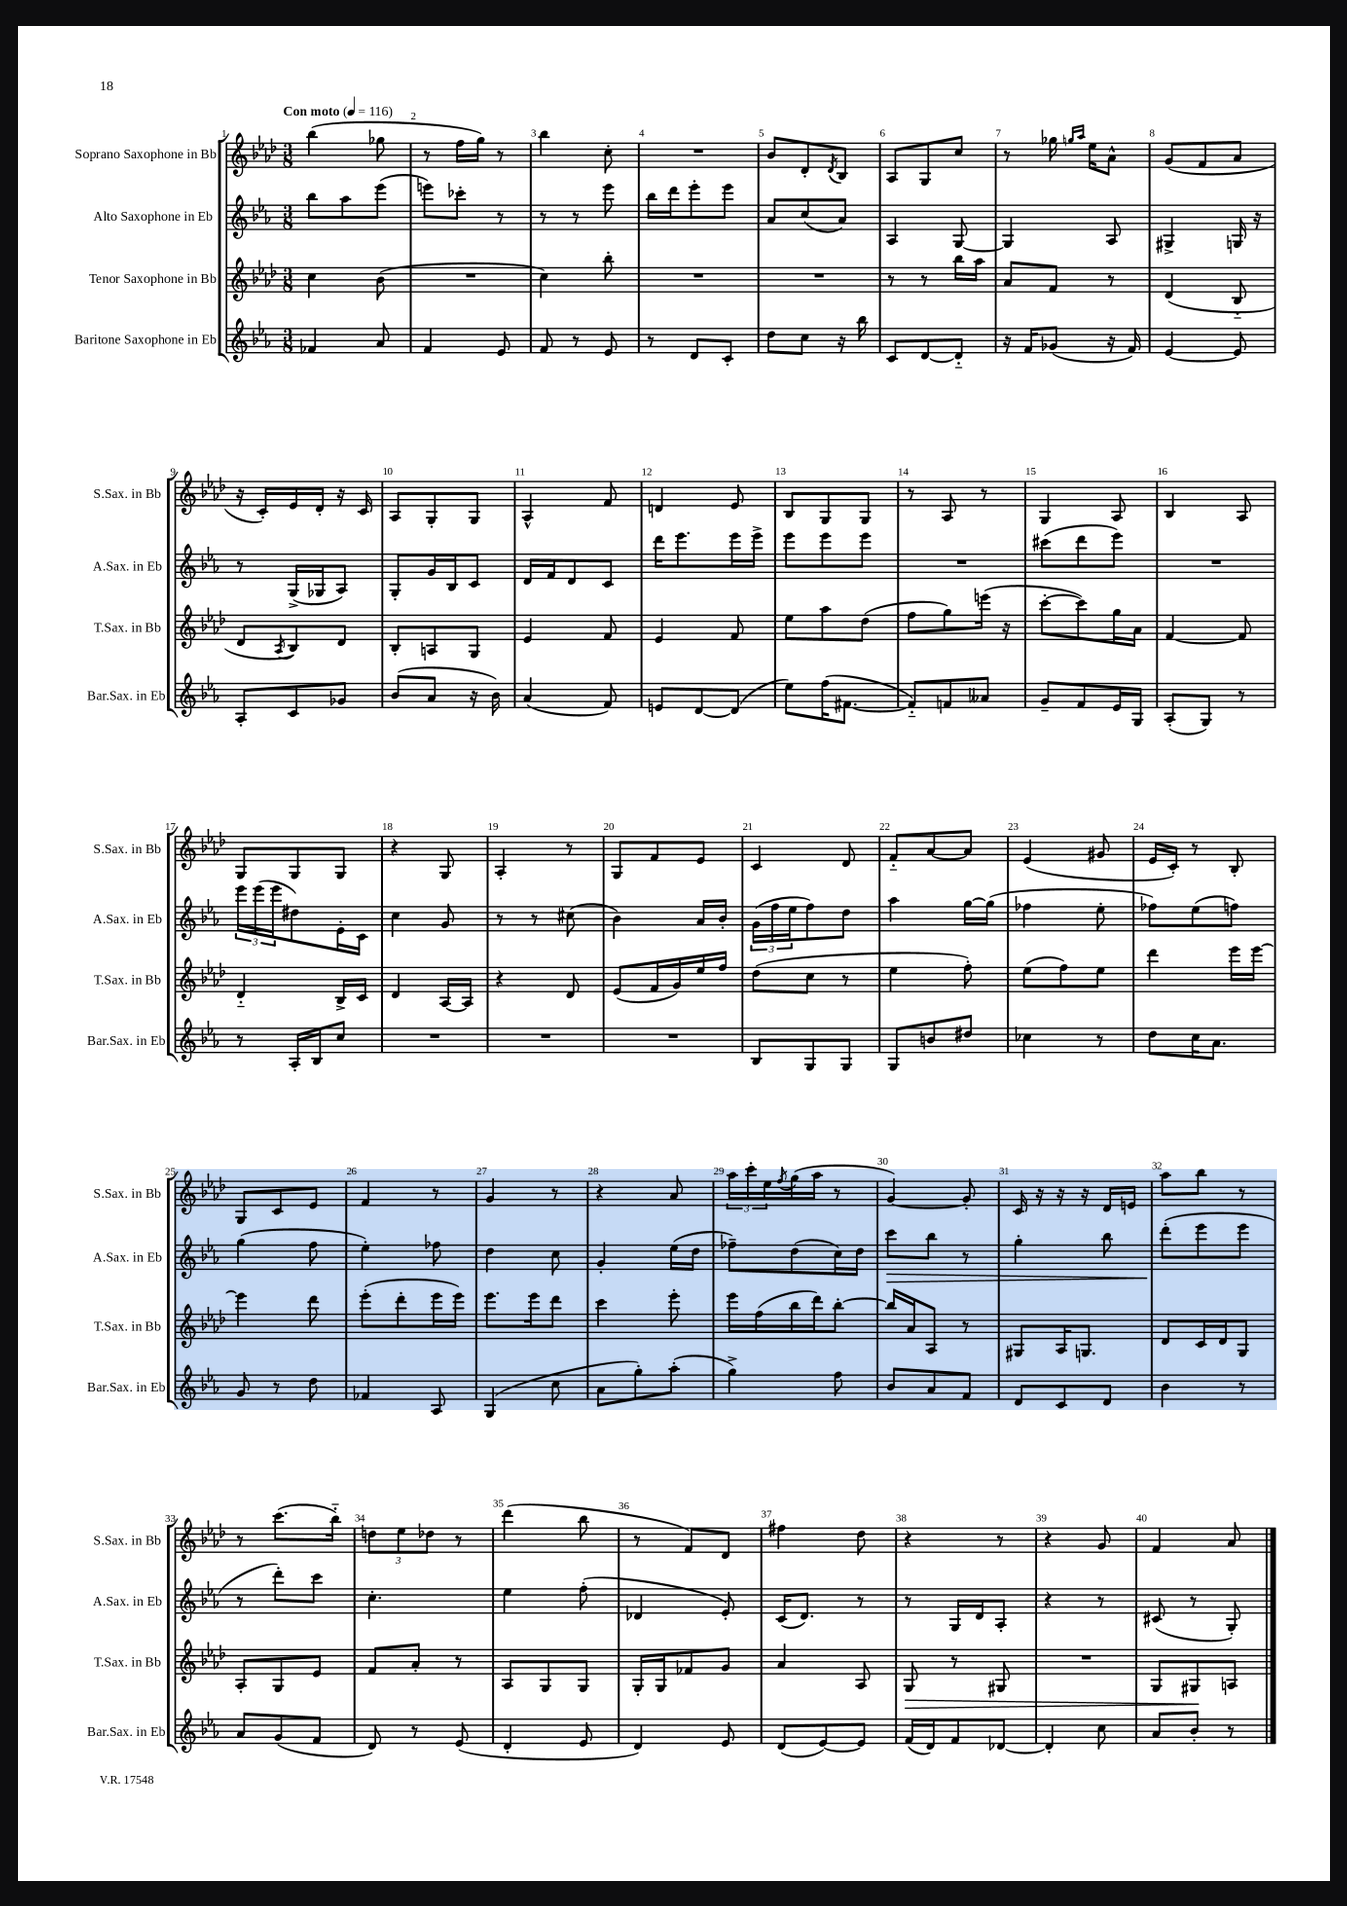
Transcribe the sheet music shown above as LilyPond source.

<<
\new StaffGroup <<
\new Staff = "s0" \with { instrumentName = "Soprano Saxophone in Bb" shortInstrumentName = "S.Sax. in Bb" } {
    \clef treble \key aes \major \numericTimeSignature \time 3/8 \tempo "Con moto" 4 = 116
    bes''4( ges''8 |
    r8 f''16 g''16) r8 |
    bes''4 c''8-. |
    R4. |
    bes'8 des'8-. \acciaccatura { des'8 } bes8 |
    aes8 g8 c''8 |
    r8 ges''16 \grace { g''16 aes''16 } ees''16 aes'8-^ |
    g'8( f'8 aes'8 |
    r16 c'16-.) ees'16 des'16-. r16 c'16 |
    aes8 g8-. g8 |
    aes4-^ f'8 |
    d'4 ees'8 |
    bes8 g8 g8 |
    r8 aes8 r8 |
    g4 aes8 |
    bes4 aes8 |
    g8 g8 g8 |
    r4 g8 |
    aes4-. r8 |
    g8 f'8 ees'8 |
    c'4 des'8 |
    f'8-_ aes'8~ aes'8 |
    ees'4( gis'8 |
    ees'16 c'16-.) r8 bes8-. |
    g8 c'8 ees'8 |
    f'4 r8 |
    g'4 r8 |
    r4 aes'8 |
    \tuplet 3/2 { aes''16 c'''16-. ees''16 } \acciaccatura { f''8 } g''16( aes''16 r8 |
    g'4~) g'8-. |
    c'16 r16 r16 r16 des'16 e'16 |
    aes''8 bes''8 r8 |
    r8 c'''8.( bes''16-_) |
    \tuplet 3/2 { d''8 ees''8 des''8 } r8 |
    des'''4( bes''8 |
    r8 f'8) des'8 |
    fis''4 des''8 |
    r4 r8 |
    r4 g'8 |
    f'4 aes'8 \bar "|." |
}
\new Staff = "s1" \with { instrumentName = "Alto Saxophone in Eb" shortInstrumentName = "A.Sax. in Eb" } {
    \clef treble \key ees \major \numericTimeSignature \time 3/8
    bes''8 aes''8 ees'''8( |
    e'''8) ces'''8-. r8 |
    r8 r8 ees'''8 |
    bes''16 d'''16 ees'''8-. ees'''8 |
    aes'8 c''8( aes'8) |
    aes4 g8~ |
    g4 aes8 |
    gis4-> g16 r16 |
    r8 g16->( ges16 aes8) |
    g8-. g'16 bes16 c'8 |
    d'16 f'16 d'8 c'8 |
    d'''16 ees'''8. ees'''16 ees'''16-> |
    ees'''8 ees'''8 ees'''8 |
    R4. |
    cis'''8( d'''8 ees'''8) |
    R4. |
    \tuplet 3/2 { ees'''16 ees'''16( ees'''16 } dis''8) ees'16-. c'16 |
    c''4 g'8 |
    r8 r8 cis''8( |
    bes'4) aes'16 bes'16-. |
    \tuplet 3/2 { g'16( f''16 ees''16 } f''8) d''8 |
    aes''4 g''16~ g''16( |
    fes''4 ees''8-. |
    fes''8) ees''8( f''8) |
    g''4( f''8 |
    ees''4-.) fes''8 |
    d''4 c''8 |
    g'4-. ees''16( d''16 |
    fes''8--) d''8( c''16) d''16 |
    c'''8\> bes''8 r8 |
    g''4-. bes''8 |
    d'''8-.\!( ees'''8 ees'''8 |
    r8 d'''8-.) c'''8 |
    c''4.-. |
    ees''4 f''8-.( |
    des'4 ees'8-.) |
    c'16( d'8.) r8 |
    r8 g16 d'16 aes8-. |
    r4 r8 |
    cis'8( r8 g8-.) \bar "|." |
}
\new Staff = "s2" \with { instrumentName = "Tenor Saxophone in Bb" shortInstrumentName = "T.Sax. in Bb" } {
    \clef treble \key aes \major \numericTimeSignature \time 3/8
    c''4 bes'8( |
    R4. |
    c''4) bes''8-. |
    R4. |
    R4. |
    r8 r8 bes''16 aes''16 |
    aes'8 f'8 r8 |
    des'4( bes8-_ |
    des'8 \acciaccatura { aes8 } bes8) des'8 |
    bes8-. a8 g8 |
    ees'4 f'8 |
    ees'4 f'8 |
    ees''8 aes''8 des''8( |
    f''8 g''8) e'''16( r16 |
    c'''8~-. c'''8) g''16 aes'16 |
    f'4~ f'8 |
    des'4-_ bes16-> c'16 |
    des'4 aes16~ aes16 |
    r4 des'8 |
    ees'8( f'16 g'16) ees''16 f''16 |
    des''8( c''8 r8 |
    ees''4 f''8-.) |
    ees''8( f''8) ees''8 |
    des'''4 ees'''16 ees'''16~ |
    ees'''4 des'''8 |
    ees'''8-.( des'''8-. ees'''16 ees'''16) |
    ees'''8. ees'''16 des'''8 |
    c'''4 ees'''8-. |
    ees'''16 f''16( bes''16 des'''16) bes''8~-. |
    bes''16 aes'16 aes8 r8 |
    gis8 aes16 g8. |
    des'8 c'16 des'16 g8 |
    aes8-. g8 ees'8 |
    f'8 aes'8-. r8 |
    aes8 g8 g8 |
    g16-. g16 fes'8 g'8 |
    aes'4 aes8 |
    g8\> r8 gis8 |
    R4. |
    g8 gis8\! a8 \bar "|." |
}
\new Staff = "s3" \with { instrumentName = "Baritone Saxophone in Eb" shortInstrumentName = "Bar.Sax. in Eb" } {
    \clef treble \key ees \major \numericTimeSignature \time 3/8
    fes'4 aes'8 |
    f'4 ees'8 |
    f'8 r8 ees'8 |
    r8 d'8 c'8-. |
    d''8 c''8 r16 bes''16 |
    c'8 d'8~ d'8-_ |
    r16 f'16 ges'8( r16 f'16) |
    ees'4~ ees'8 |
    aes8-. c'8 ges'8 |
    bes'8( aes'8 r16 bes'16) |
    aes'4( f'8) |
    e'8 d'8~ d'8( |
    ees''8) f''16( fis'8.~ |
    fis'8-_) f'8 aeses'8 |
    g'8-- f'8 ees'16 g16 |
    aes8-.( g8) r8 |
    r8 aes16-. bes16 c''8 |
    R4. |
    R4. |
    R4. |
    bes8 g8 g8 |
    g8 b'8 dis''8 |
    ces''4 r8 |
    d''8 c''16 aes'8. |
    g'8 r8 d''8 |
    fes'4 aes8 |
    g4( c''8 |
    aes'8 g''8-.) aes''8-.( |
    g''4->) f''8 |
    bes'8 aes'8 f'8 |
    d'8 c'8 d'8 |
    bes'4 r8 |
    aes'8 g'8( f'8 |
    d'8) r8 ees'8( |
    d'4-. ees'8 |
    d'4) ees'8 |
    d'8( ees'8~) ees'8 |
    f'16( d'16) f'8 des'8~ |
    des'4-. c''8 |
    aes'8 bes'8-. r8 \bar "|." |
}
>>
>>
\layout { \context { \Score \override BarNumber.break-visibility = ##(#f #t #t) barNumberVisibility = #all-bar-numbers-visible } }
